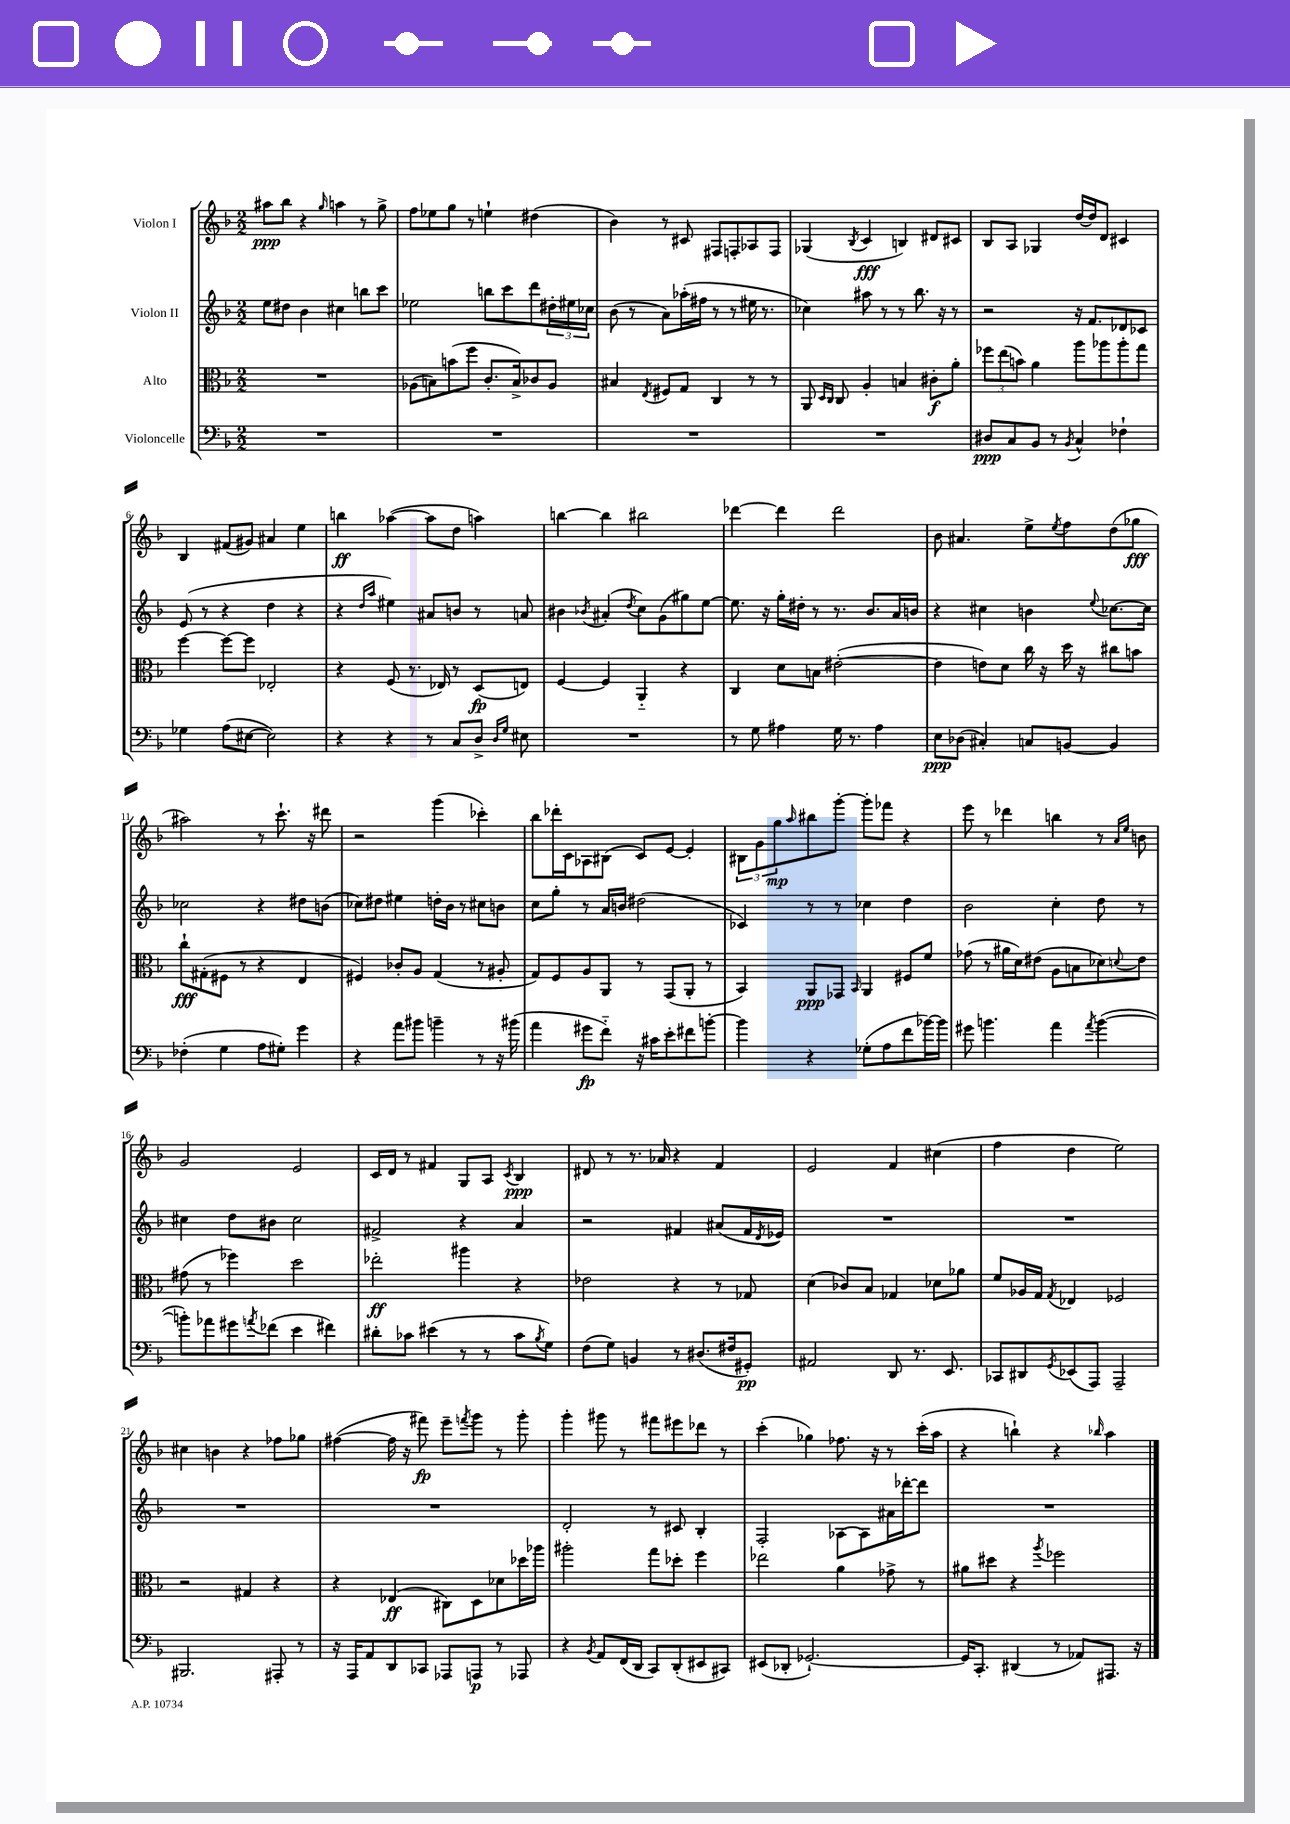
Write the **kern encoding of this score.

**kern	**kern	**kern	**kern
*staff4	*staff3	*staff2	*staff1
*clefF4	*clefC3	*clefG2	*clefG2
*k[b-]	*k[b-]	*k[b-]	*k[b-]
*M2/2	*M2/2	*M2/2	*M2/2
1r	1r	8ee	8aa#
.	.	8dd#	8bb-
.	.	4b-	4r
.	.	.	16qqgg
.	.	4cc#	4aa
.	.	8bb	8r
.	.	8ccc	8gg^
=	=	=	=
1r	(8A-	2ee-	8ff
.	8B)	.	8ee-
.	(8b	.	8gg
.	8ff	.	8r
.	8.c'	8bb	4ee`
.	.	8ccc	.
.	16B^)	.	.
.	8c-	8ddd	(4dd#
.	8A-	24dd#'	.
.	.	24ee#	.
.	.	24cc-	.
=	=	=	=
1r	4B#	(8b-	4b-)
.	.	8r	.
.	8qE	.	.
.	8F#	8a)	8r
.	8G	(16aa-'	8c#
.	.	16ff#	.
.	4C	8r	8F#
.	.	8r	8F'
.	8r	16ee#	8A-
.	.	8.r	.
.	8r	.	8F
=	=	=	=
1r	8AA	4cc-)	(4G-
.	16qqD	.	.
.	16qqC	.	.
.	8C	.	.
.	.	.	8qB-
.	4A'	8aa#	4c
.	.	8r	.
.	4B	8r	4B)
.	.	8.bb-	.
.	8c#'	.	8d#
.	.	16r	.
.	8a'	8r	8c#
=	=	=	=
8D#	12ff-	2r	8B-
.	(12ee	.	.
8C	.	.	8A
.	12b)	.	.
8BB-	4a	.	4G-
8r	.	.	.
8qBB-	.	.	.
4C^^	8aa	16r	[16dd
.	.	8.f	16dd]
.	8aa-	.	8d
4F-`	8aa-'	8d-	4c#
.	8gg	8c-	.
=	=	=	=
4G-	[4ff	(8e	4B-
.	.	8r	.
(8A	8ff_	4r	(8f#
[8E#	8ff]	.	8g#)
2E#])	2E-'	4dd	4a#
.	.	4r	4ee
=	=	=	=
4r	4r	4r	4bb
.	.	16qqdd	.
.	.	16qqaa	.
4r	(8F	4ee#)	([4aa-
.	8.r	.	.
8r	.	8a#	8aa-]
.	16E-)	.	.
8C	8r	8b	8dd
8D^	(8D	8r	4aa)
16qqD	.	.	.
16qqG	.	.	.
8E#	8E)	8a	.
=	=	=	=
1r	[4F	4b#	[4bb
.	.	8qb-	.
.	4F]	(4a#'	4bb]
.	.	8qdd	.
.	4AA'~	8cc)	2bb#
.	.	(8g	.
.	4r	8gg#)	.
.	.	[8ee	.
=	=	=	=
8r	4C	8.ee]	[4ddd-
8G	.	.	.
.	.	16r	.
4A#	8d	16gg'	4ddd-]
.	.	16dd#'	.
.	8B	8r	.
16G	([2e#'	8.r	2ddd-
8.r	.	.	.
.	.	8.b-	.
4A#	.	.	.
.	.	16a	.
.	.	16b	.
=	=	=	=
8E	4e#]	4r	8b-
(8D-	.	.	4.a#
4C#')	8e)	4cc#	.
.	8d	.	.
8C	16cc	4b	8ee^
.	16r	.	.
.	.	.	8qee
[8BB	16dd	.	8ff
.	16r	.	.
.	.	8qqee	.
4BB]	8cc#	[8.cc-	(8dd
.	8b	.	8gg-
.	.	16cc-]	.
=	=	=	=
(4F-'	8cc`	2cc-	2aa#)
.	(8G#'	.	.
4G	8F#	.	.
.	8r	.	.
8A	4r	4r	8r
8G#')	.	.	8.ccc`
4g	4E	8dd#	.
.	.	.	16r
.	.	(8b	8ddd#
=	=	=	=
4r	4F#)	8cc-)	2r
.	.	8dd#	.
8a	8c-'	4ee#	.
8b#	8A	.	.
4b~	(4G	16dd'	(4ggg
.	.	16b-	.
.	.	8r	.
8r	8r	8cc#	4ccc-')
16r	8A#'	8b	.
(16b#	.	.	.
=	=	=	=
4a	8G)	8cc	8bb-
.	8F	8gg'	16ddd-'
.	.	.	16c
8g#	8A	8r	8A-
8f'~)	8AA	16a	(8B#
.	.	16b	.
16r	8r	(2dd#	8c)
16c#	.	.	.
8e'	(8GG	.	[8e
8f#	8AA'	.	4e']
[8b'	8r	.	.
=	=	=	=
4b]	4BB-)	4c-)	12B#
.	.	.	12g
.	.	.	12gg
.	.	.	16qqaa
4r	8AA	8r	8bb#
.	8GG-	8r	[8ggg'
.	16qqBB-	.	.
(8G-'	4AA	4cc-	8ggg']
8A	.	.	8fff-
8f	8F#	4dd	4r
[16b-)	8f	.	.
16b-]	.	.	.
=	=	=	=
8g#	(8g-	2b-	8eee
4.b	8r	.	8r
.	16a#	.	4ddd-
.	16d)	.	.
.	(8e#	.	.
4a	8A	4cc'	4bb
.	8B	.	.
8qa	.	.	.
([4b	8d-)	8dd	8r
.	.	.	16qqa
.	8qqd	.	16qqee
.	8e#	8r	8b
=	=	=	=
8b'])	(8g#	4cc#	2g
8a-	8r	.	.
8g#	4ff-)	8dd	.
8qa	.	.	.
(8f-	.	8b#	.
4e	2dd	2cc#	2e
4f#)	.	.	.
=	=	=	=
8d#'	2ee-'	2f#^	16c
.	.	.	16d
8c-	.	.	8r
(4e#	.	.	4f#
8r	4aa#	4r	8G
8r	.	.	8A
.	.	.	8qc
8c-	4r	4a	4B-
8qB-	.	.	.
8G)	.	.	.
=	=	=	=
(8F	2e-	2r	8d#
8G)	.	.	8r
4BB	.	.	8.r
.	.	.	16a-
8r	4r	4f#	4r
(8.D#	.	.	.
.	8r	(8a#	4f
16F#	.	.	.
8GG#')	8G-	16f#	.
.	.	8qd	.
.	.	16e-)	.
=	=	=	=
2AA#	(4d	1r	2e
.	8c-)	.	.
.	8B-	.	.
8DD	4G-	.	4f
8.r	.	.	.
.	8d-	.	(4cc#
8.EE	.	.	.
.	8a-	.	.
=	=	=	=
8CC-	8f	1r	4ff
8DD#	16A-	.	.
.	16G	.	.
8qGG	8qG	.	.
(8EE-	4E-	.	4dd
8AAA)	.	.	.
2AAA~	2F-	.	2ee)
=	=	=	=
2.BBB#	2r	1r	4cc#
.	.	.	4b
.	4G#	.	4r
8AAA#'	4r	.	8ff-
8r	.	.	8gg-
=	=	=	=
16r	4r	1r	([4ff#
16AAA	.	.	.
8AA	.	.	.
8DD	(4E-	.	16ff#]
.	.	.	16r
8CC-	.	.	8fff#)
8AAA-	8C#)	.	8eee~
.	.	.	8qfff
8AAA	8D	.	8ggg
8r	8d-	.	8r
8AAA-	16dd-	.	8ggg'
.	16aa-	.	.
=	=	=	=
4r	2aa#'	2d'	4ggg'
8qBB-	.	.	.
8AA	.	.	8ggg#
(16FF	.	.	8r
16DD	.	.	.
8CC)	8gg	8r	8fff#
(8DD'	8dd-'	8c#	8eee#
8EE#	4ff	4B-'	8ddd-
8CC#)	.	.	8r
=	=	=	=
(8EE#	2ee-	2F'	(4ccc'
8DD-'	.	.	.
[2.GG-`)	.	.	4gg-)
.	4a	[8A-	8.ff-
.	.	8A-]	.
.	.	.	16r
.	8g-^	16a#	8r
.	.	[16ddd-'	.
.	8r	8ddd-]	(16ccc'
.	.	.	16aa
=	=	=	=
16GG-]	8a#	1r	4r
8.CC'	.	.	.
.	8dd#	.	.
(4DD#	4r	.	4bb`)
.	8qaa	.	.
8r	2ff-	.	4r
8AA-)	.	.	.
.	.	.	16qqbb-
8.AAA#	.	.	4aa
16r	.	.	.
==	==	==	==
*-	*-	*-	*-
